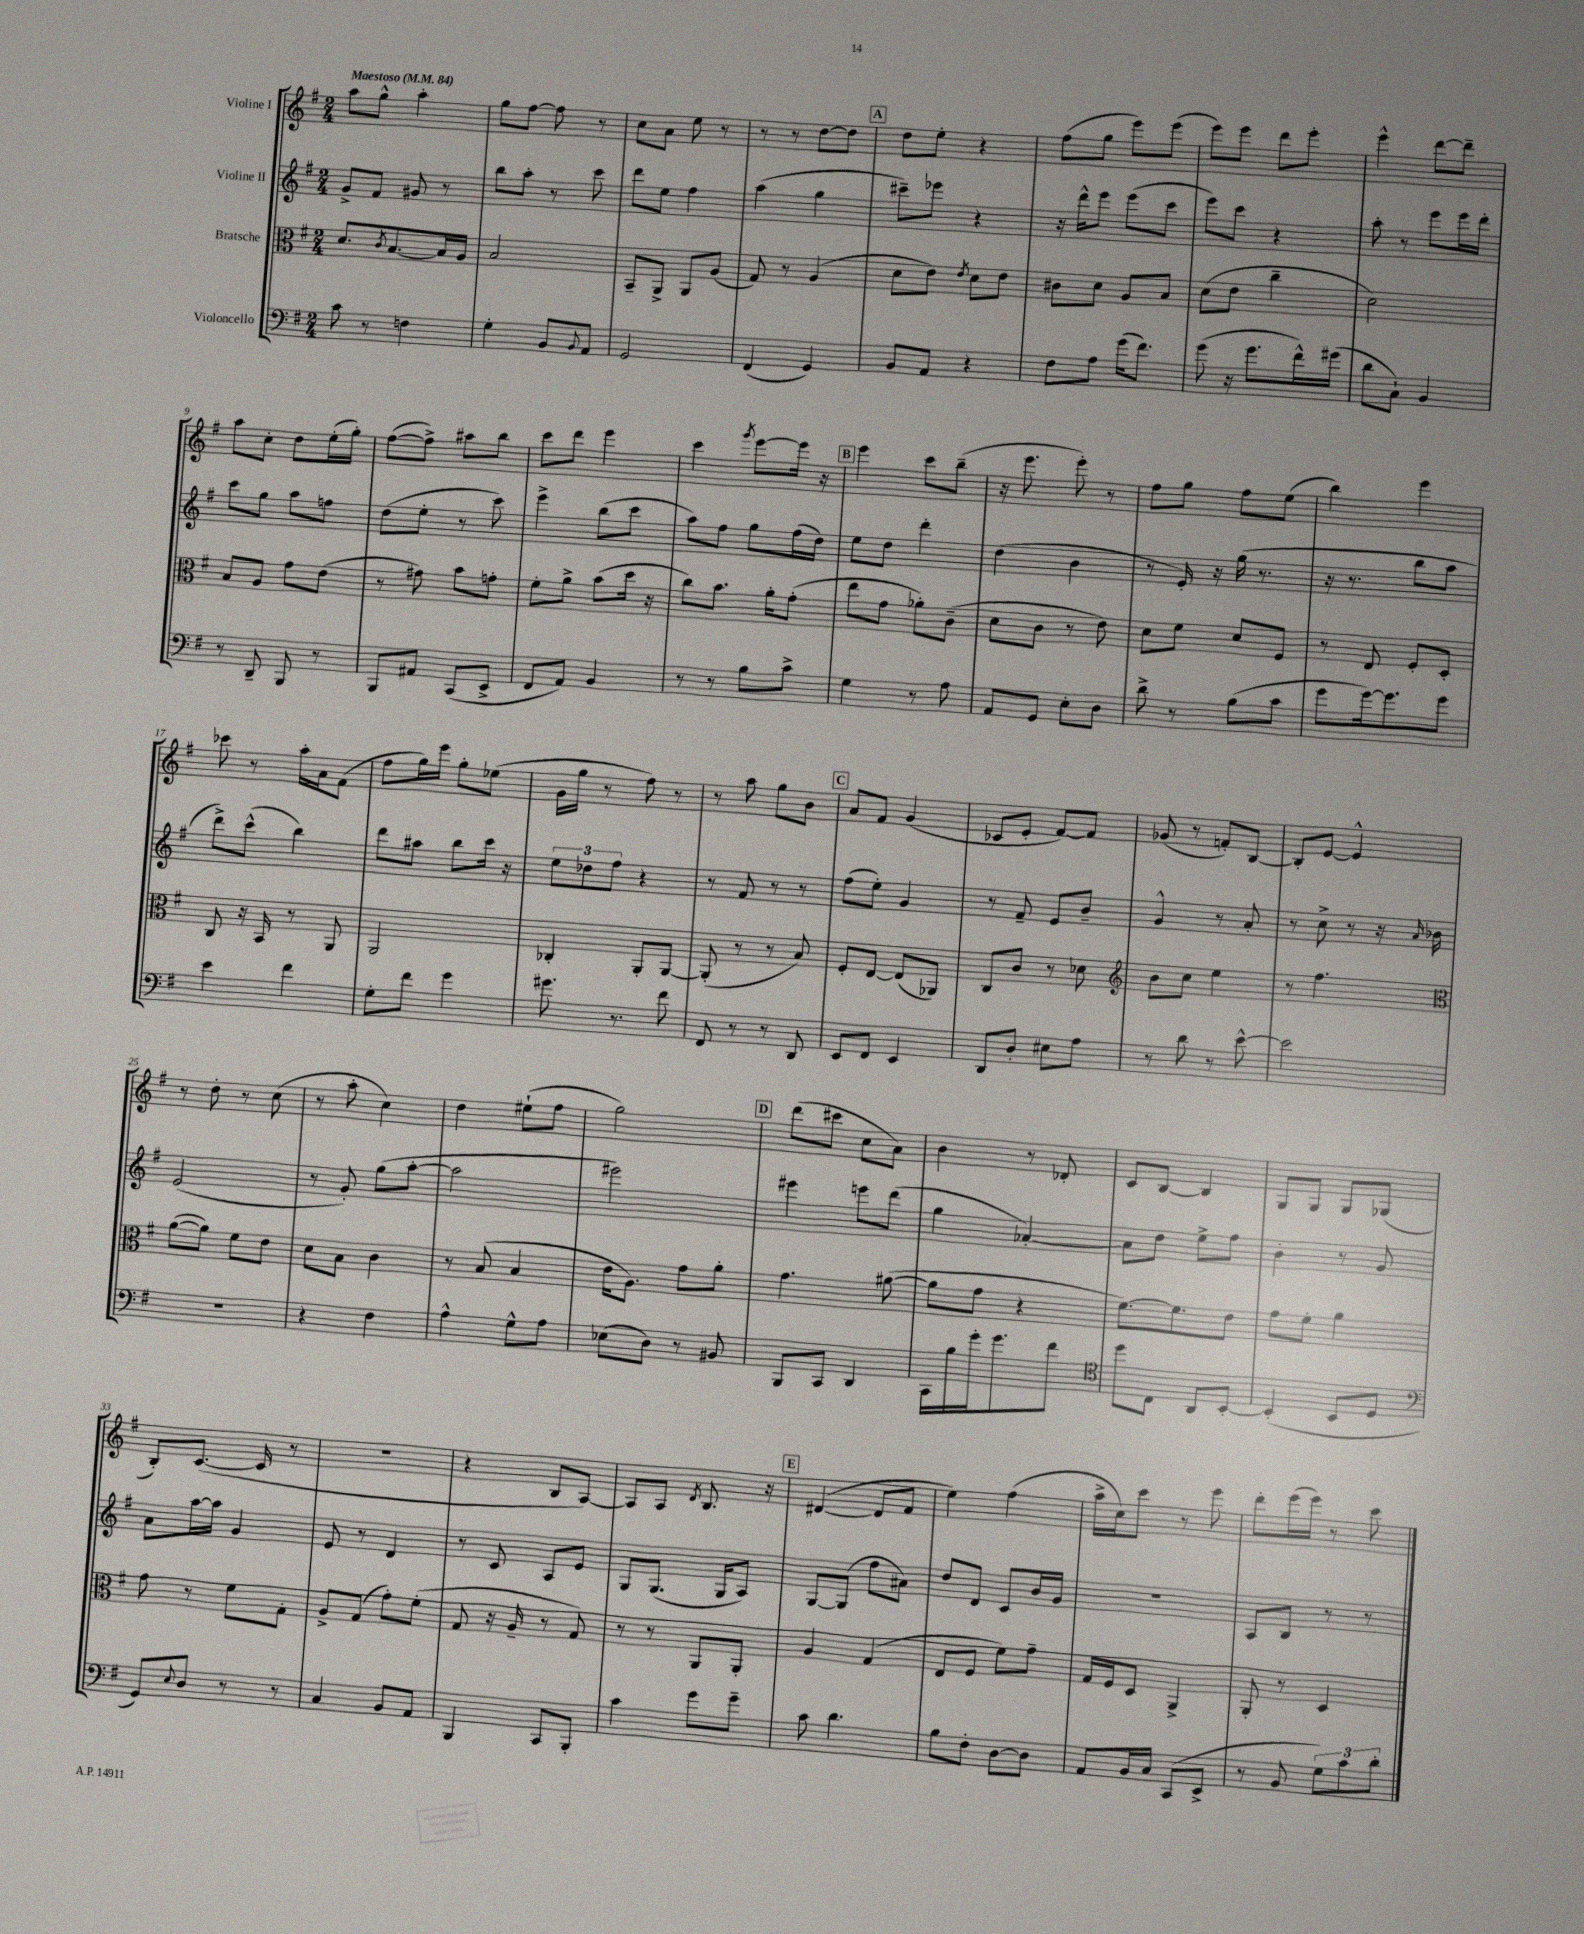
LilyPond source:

<<
\new StaffGroup <<
\new Staff = "s0" \with { instrumentName = "Violine I" } {
    \clef treble \key g \major \numericTimeSignature \time 2/4 \tempo "Maestoso" 4 = 84
    a''8 g''8-^ a''4-. |
    g''8 fis''8~ fis''8 r8 |
    c''8 a'8 e''8 r8 |
    r8 r8 d''8~ d''8 |
    \mark \markup { \box "A" } d''8 e''8-. r4 |
    fis''8( g''8 e'''8) e'''8( |
    e'''8) e'''8 d'''8 e'''8-. |
    e'''4-^ d'''8~ d'''8-- |
    a''8 c''8-. d''8 e''16-.( g''16-.) |
    fis''8~( fis''8->) ais''8 b''8 |
    c'''8 d'''8 e'''4 |
    c'''4 \acciaccatura { g'''8 } e'''8~ e'''16 r16 |
    \mark \markup { \box "B" } e'''4 c'''8 b''8--( |
    r16 e'''8. e'''8-.) r8 |
    fis''8 g''8 fis''8 e''8( |
    b''4) e'''4 |
    ces'''8 r8 a''16-. a'16 fis'8( |
    fis''8 g''16) e'''16 g''8-. ees''8( |
    g'16 g''16 r8 fis''8) r8 |
    r8 a''8 g''8 b'8 |
    \mark \markup { \box "C" } a'8 fis'8 g'4( |
    ces'8 e'8-. fis'8~) fis'8 |
    ges'8( r8 f'8-.) b8~ |
    b8-. e'8~ e'4-^ |
    r8 d''8-. r8 c''8( |
    r8 a''8-. c''4) |
    d''4 eis''8-!( fis''8 |
    g''2) |
    \mark \markup { \box "D" } d'''8( cis'''8 c''8 a'8) |
    b'4 r8 des'8-. |
    c'8 b8~ b4 |
    g8 g8 g8 ges8( |
    b8-.) c'8.~( c'16 r8 |
    r2 |
    r4 b8 a8~) |
    a8 a8 \acciaccatura { d'8 } b8. r16 |
    \mark \markup { \box "E" } dis'4~( dis'8 fis'8 |
    e''4) fis''4( |
    a''16-> c''16) c'''8 r8 e'''8 |
    d'''8-. e'''16( e'''16) r8 c'''8 \bar "|." |
}
\new Staff = "s1" \with { instrumentName = "Violine II" } {
    \clef treble \key g \major \numericTimeSignature \time 2/4
    g'8-> fis'8 gis'8 r8 |
    b''8 a''8-. r8 c'''8 |
    d'''8 e''8 fis''4 |
    a''4( g''4 |
    \mark \markup { \box "A" } cis'''8--) ees'''8 r4 |
    r16 d'''16-^ e'''8 e'''8( c'''8 |
    e'''8) c'''8 r4 |
    a''8-. r8 e'''8 e'''16 d'''16-. |
    c'''8 g''8 a''8 f''8 |
    d''8( e''8-. r8 c'''8) |
    e'''4-> b''8( c'''8 |
    a''8) fis''8 g''8 fis''16( d''16) |
    \mark \markup { \box "B" } e''8 d''8 d'''4-. |
    d''4( b'4 |
    r8 e'16-.) r16 g''16( r8. |
    r16 r8. b''8 a''8 |
    d'''8->) c'''8-^( b''4) |
    d'''8 ais''8 b''8 c'''16 r16 |
    \tuplet 3/2 { e''8 des''8 fis''8 } r4 |
    r8 fis'8 r8 r8 |
    \mark \markup { \box "C" } fis''8( e''8-.) g'4 |
    r8 fis'8-- e'8 b'8-- |
    g'4-^ r8 a'8-. |
    r8 c''8-> r8 r16 \grace { a'16 } bes'16 |
    e'2( |
    r8 g'8-.) g''8( a''8~-. |
    a''2 |
    eis'''2) |
    \mark \markup { \box "D" } eis'''4 e'''8 d'''8( |
    g''4 aes'4~-.) |
    aes'8 d''8 e''8-> fis''8 |
    b'4-. r8 g'8 |
    a'8 a''16~ a''16 g'4 |
    e'8 r8 d'4 |
    r8 c'8 a8 e'8 |
    g8 g8.( g16 a8) |
    \mark \markup { \box "E" } g8~ g8( fis''8 ais'8) |
    d''8 d'8 c'8 b'16 g'16 |
    R2 |
    a8 b8 r8 r8 \bar "|." |
}
\new Staff = "s2" \with { instrumentName = "Bratsche" } {
    \clef alto \key g \major \numericTimeSignature \time 2/4
    d'8. \acciaccatura { c'8 } b8.~ b16 a16 |
    b2 |
    b,8-- a,8-> a,8 a8( |
    g8) r8 a4( |
    \mark \markup { \box "A" } d'8 e'8) \acciaccatura { e'8 } d'8 e'8 |
    cis'8 d'8 a8 b8 |
    d'8( e'8 c''4-- |
    d'2) |
    b8 a8 g'8 e'8( |
    r8 gis'8) b'8 g'8-. |
    fis'8-. a'8-> b'8( d''16 r16 |
    c''8) b'8. a'16-. g'8-.( |
    \mark \markup { \box "B" } e''8 g'8 aes'8-.) c'8--( |
    d'8 c'8 r8 e'8) |
    d'8 fis'8 d'8 fis8 |
    r8 e8 fis8-. d8-. |
    c8 r16 b,16 r8 a,8 |
    a,2 |
    ces4-. a,8-. a,8~ |
    a,8-.( r8 r8 b8) |
    \mark \markup { \box "C" } fis8-. e8~ e8( aes,8) |
    c8 c'8 r8 des'8 |
    \clef treble b'8 c''8 e''4 |
    r8 fis''4. |
    \clef alto a'8~( a'8) fis'8 e'8 |
    d'8 b8 c'4 |
    r8 b8( b4 |
    e'16 a8.) g'8 a'8-. |
    \mark \markup { \box "D" } g'4. ais'8~( |
    ais'8 g'8 r4 |
    fis'8.~) fis'8. e'8 |
    g'8 fis'8-. a'4 |
    g'8 r8 fis'8 g8-. |
    a8-> g8( g'8-.) fis'8-.( |
    g8 r16 a16-- r8 g8) |
    r8 r8 a,8 a,8-. |
    \mark \markup { \box "E" } a4 g4( |
    e8 fis8 fis'8) g'8-- |
    g16 fis16 d8 a,4-> |
    a,8-. r8 d4 \bar "|." |
}
\new Staff = "s3" \with { instrumentName = "Violoncello" } {
    \clef bass \key g \major \numericTimeSignature \time 2/4
    c'8 r8 f4 |
    g4-. b,8 \appoggiatura { b,8 } a,8 |
    g,2 |
    fis,4( g,4) |
    \mark \markup { \box "A" } b,8 a,8 r4 |
    fis8 a8 g'16( fis'8.) |
    g'8( r16 g'8. fis'16-^) gis'16( |
    d'8 c8-!) b,4 |
    r8 d,8-- b,,8 r8 |
    b,,8 ais,8 c,8( e,8-> |
    fis,8 a,8) b,4 |
    r8 r8 b8 c'8-> |
    \mark \markup { \box "B" } g4 r8 a8 |
    a,8 g,8 e8-. d8 |
    d'8-> r8 b8( c'8 |
    g'8 g'16~) g'8. g'8 |
    e'4 fis'4 |
    g8-. fis'8 g'4 |
    gis'8. r8. fis'8 |
    fis,8 r8 r8 d,8 |
    \mark \markup { \box "C" } e,8 fis,8 e,4 |
    d,8 d8-. eis8 a8 |
    r8 d'8 r8 e'8~-^ |
    e'2 |
    r2 |
    r4 fis4 |
    a4-^ g8-^ a8 |
    ees8( d8) r8 bis,8 |
    \mark \markup { \box "D" } b,,8 c,8 d,4 |
    c,16 b16 g'16-. g'8. fis'8 |
    \clef tenor d''8 c8 a,8 b,8~-. |
    b,4-.( b,8 d8 |
    \clef bass g,8) \appoggiatura { e8 } d8 r8 r8 |
    c4 b,8 a,8 |
    b,,4 c,8 b,,8-. |
    c'4 g'8 g'8-- |
    \mark \markup { \box "E" } c'8 d'4. |
    b8 fis8-. d8~ d8 |
    a,8 b,16 c16 c,8( e,8-> |
    r8 b,8 \tuplet 3/2 { g8) c'8 d'8-. } \bar "|." |
}
>>
>>
